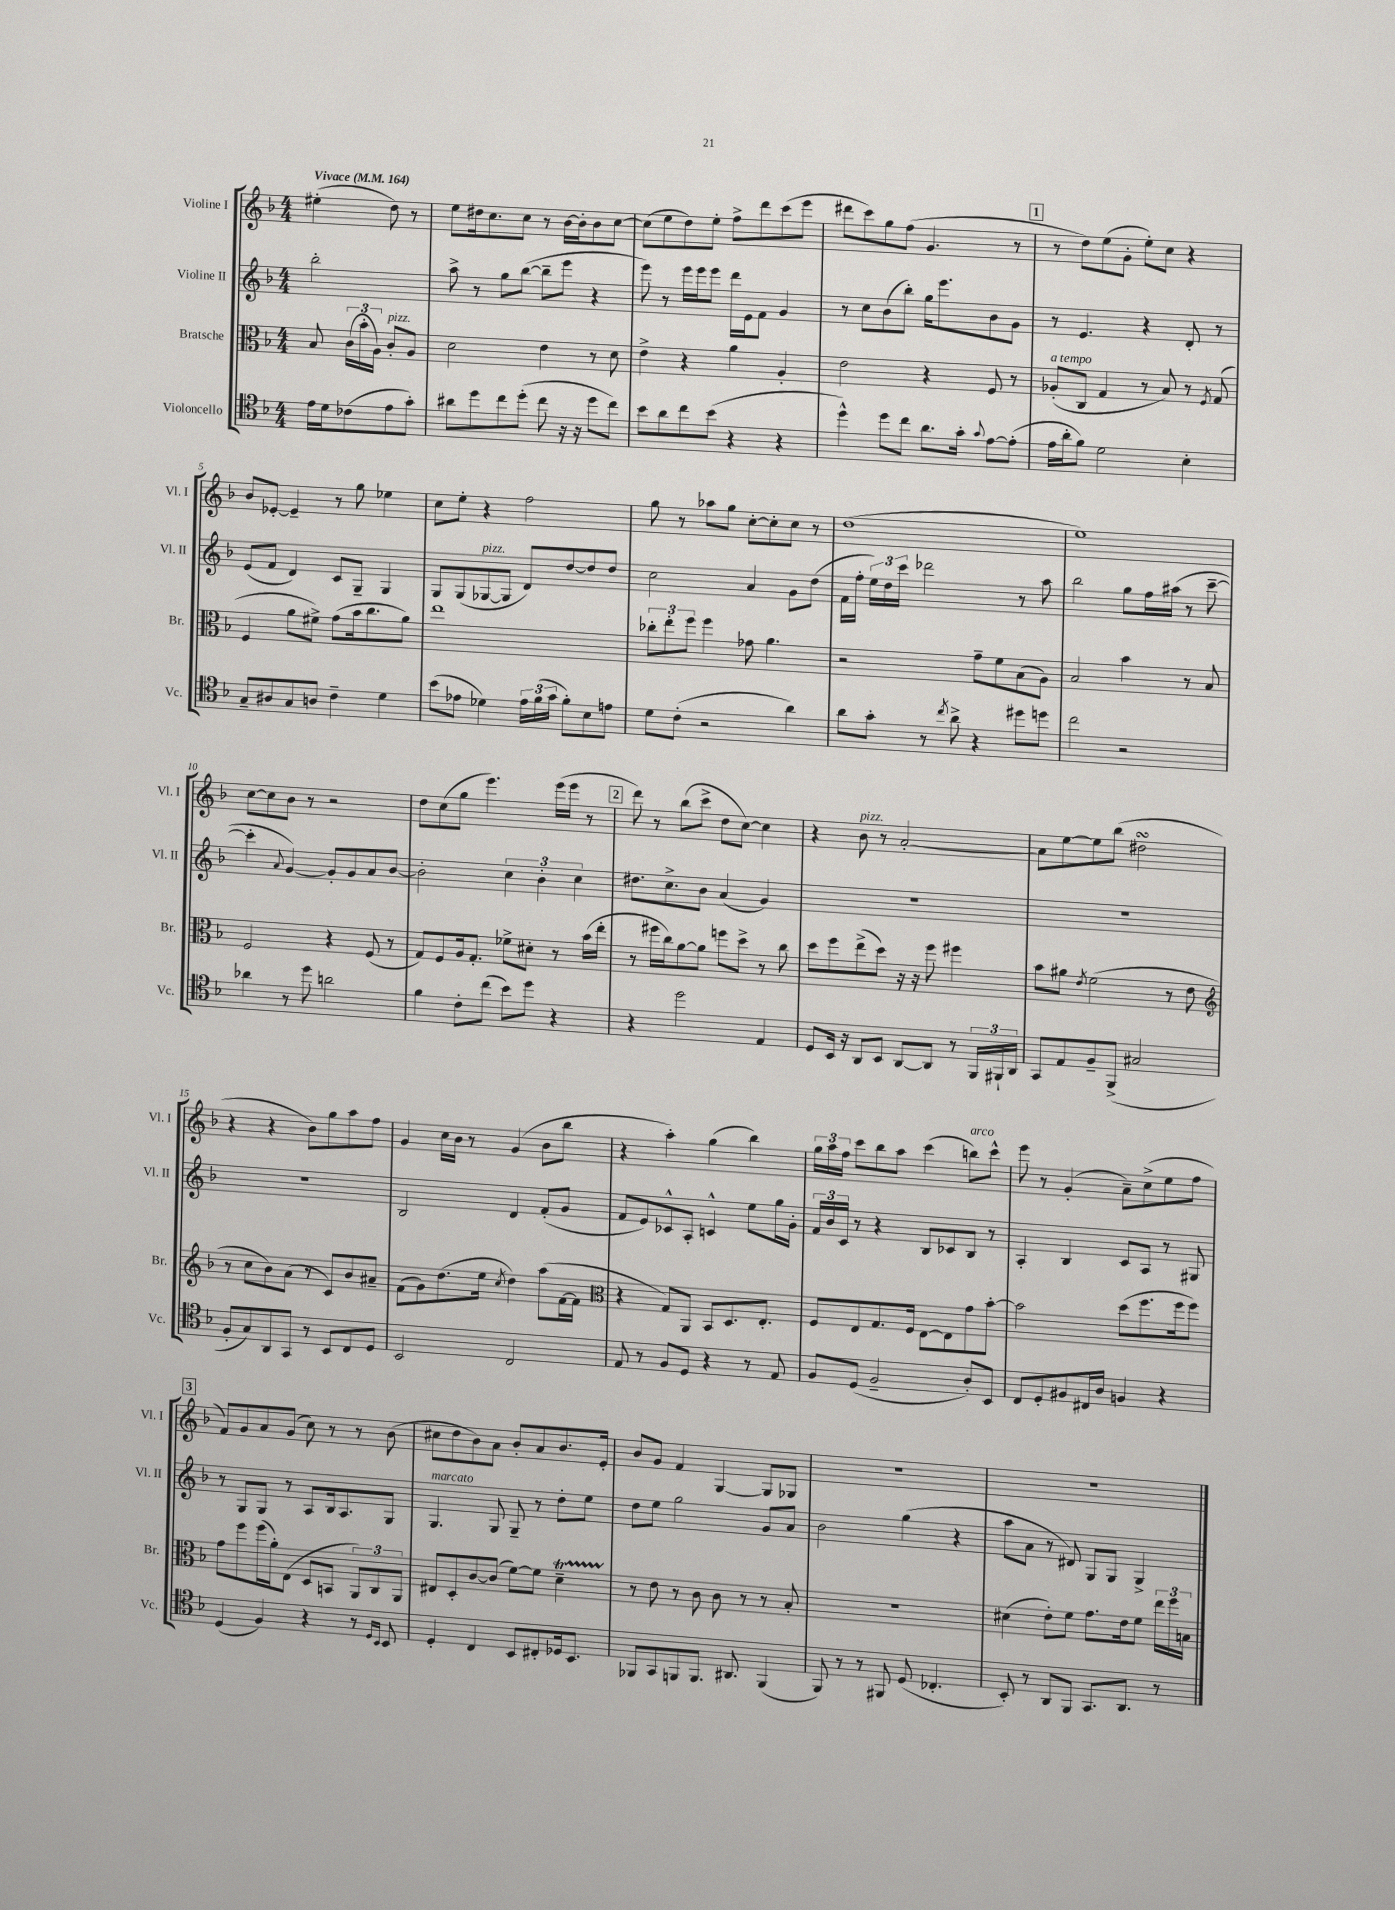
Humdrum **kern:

**kern	**kern	**kern	**kern
*part4	*part3	*part2	*part1
*staff4	*staff3	*staff2	*staff1
*I"Violoncello	*I"Bratsche	*I"Violine II	*I"Violine I
*I'Vc.	*I'Br.	*I'Vl. II	*I'Vl. I
*clefC4	*clefC3	*clefG2	*clefG2
*k[b-]	*k[b-]	*k[b-]	*k[b-]
*M4/4	*M4/4	*M4/4	*M4/4
*MM164	*MM164	*MM164	*MM164
=	=	=	=
!	!	!	!LO:TX:a:B:t=Vivace
16e\LL	8B-/	2bb-'\	(4ee#X'\
16d\J	.	.	.
(8c-X\	(24c\LL	.	.
.	24b-'\	.	.
.	24A\JJ)	.	.
!	!LO:TX:a:i:t=pizz.	!	!
8e\	8c'/L	.	8dd\)
8g'\J)	8A/J	.	8r
=1	=1	=1	=1
8a#X\L	2d\	8aa^\	8ee\L
8dd\	.	8r	16dd#X\k
.	.	.	8.cc\
8cc\	.	8gg\L	.
(8dd'\J	.	([8bb-\J	8cc\J
8cc\	4e\	8bb-~\L]	8r
16r	.	8eee\J	[16b-\LL
16r	.	.	16b-'\J]
8dd\L	8r	4r	8b-\
8cc\J)	8d\	.	[8cc\J
=2	=2	=2	=2
8b-\L	4e^\	8eee\)	(8cc\L]
8a\	.	8r	8ee\
8cc\	4r	16eee\LL	8dd\)
.	.	16eee\J	.
(8b-\J	.	8eee\J	8ee'\J
4r	4a\	16ddd\LL	8ff^\L
.	.	16e\J	.
.	.	8f\J	8ddd\
4r	4A'/	4g/	(8ccc\
.	.	.	8eee\J
=3	=3	=3	=3
4dd^^\)	2e\	8r	8ddd#X\L
.	.	8cc\L	8ccc\)
8dd\L	.	(8b-\	8gg\
8cc\J	.	8bb-'\J)	(8ff\J
8.a\L	4r	16gg\KL	4.g/
.	.	8.eee\	.
16g'\Jk	.	.	.
8qqg/	.	.	.
[8e\L	8F/	8b-\	.
(8e'\J]	8r	8g\J	8r
!!LO:REH:place=s1:t=1
=4	=4	=4	=4
!	!LO:TX:a:i:t=a tempo	!	!
16e\LL	(8A-X'/L	8r	8r
16a'\J	.	.	.
8f\J)	8C/J	4.e/	8dd\L)
2d\	4G/	.	(8ee\
.	.	.	8g'\J
.	8r	4r	8ee'\L)
.	8B-/)	.	8cc\J
4B-'\	8r	8d'/	4r
.	8qF/	.	.
.	(8G/	8r	.
!!LO:LB:g=z
=5	=5	=5	=5
8G~/L	4F/	(8e/L	8b-/L
8A#X/	.	8f/J	[8e-X'/J
8G/	8a\L	4d/)	4e-~/]
8An/J	8f#X^\J)	.	.
4c~\	(8g\L	8c/L	8r
.	16b-\k	8G~/J	8gg\
.	8.cc\	.	.
4d\	.	4G/	4ee-X\
.	8a\J)	.	.
=6	=6	=6	=6
(8b-\L	1ee	8G/L	8cc\L
8e-X\J	.	(8G/	8ee'\J
!	!	!LO:TX:a:i:t=pizz.	!
4d-X\)	.	[8G-X/	4r
.	.	8G-/J]	.
24e-\LL	.	8d/L)	2ff\
(24f\	.	.	.
24g\JJ	.	.	.
8f'\L)	.	[8dd/	.
8B-\	.	8dd/]	.
8en\J	.	8dd/J	.
=7	=7	=7	=7
8d\L	12cc-X'\L	2cc\	8gg\
.	12ee'\	.	.
(8c'\J	.	.	8r
.	12ff\J	.	.
2r	4ff\	.	8aa-X\L
.	.	.	8gg\J
.	8g-X\	4a/	[8cc'\L
.	4.a\	.	8cc'\]
4a\)	.	8g\L	8cc\J
.	.	(8dd\J	8r
=8	=8	=8	=8
8a\L	2r	16f\LL	(1dd
.	.	16ff'\JJ	.
8g'\J	.	24ee\LL)	.
.	.	24dd\	.
.	.	24ccc\JJ	.
8r	.	2ddd-X\	.
8qcc/	.	.	.
8a^\	.	.	.
4r	8g~\L	.	.
.	8f\	.	.
8dd#X\L	(8B-\	8r	.
8ddn\J	8A\J)	8aa\	.
=9	=9	=9	=9
2cc\	2B-/	2bb-\	1ee)
2r	4b-\	8gg\L	.
.	.	16ff\L	.
.	.	(16aa#X\JJ	.
.	8r	8r	.
.	8B-/	[8ccc~\	.
!!LO:LB:g=z
=10	=10	=10	=10
4a-X\	2F/	4ccc'\]	[8cc\L
.	.	.	8cc\]
.	.	8qqa/	.
8r	.	[4g/)	8b-\J
8dd\	.	.	8r
2an\	4r	8g'/L]	2r
.	.	8g/	.
.	(8F/	8a/	.
.	8r	[8b-/J	.
=11	=11	=11	=11
4f\	8G/L)	2b-'\]	8dd\L
.	8F/	.	(8cc\
8c'\L	16A/k	.	8gg\J
.	8.G'/J	.	.
(8cc\J	.	.	4.eee\)
8b-\L)	8f-X^\L	6cc\	.
8dd\J	8d#X'\J	.	.
.	.	6b-'\	.
4r	8r	.	(16eee\LL
.	.	.	16eee\JJ
.	.	6cc\	.
.	(16b-\LL	.	8r
.	16ee'\JJ	.	.
!!LO:REH:place=s1:t=2
=12	=12	=12	=12
4r	8r	8.dd#X\L	8ddd\)
.	16ff#X\LL	.	8r
.	16cc\J)	8.cc^\	.
2dd\	[8a\	.	(8bb-\L
.	8a\J]	8b-\J	8ccc^\J
.	8ffn\L	(4a/	8dd\L
.	8dd^\J	.	[8cc\J)
4E/	8r	4g/)	4cc\]
.	8cc\	.	.
=13	=13	=13	=13
8D/L	8dd\L	1r	4r
16BB-/Jk	8ff\	.	.
16r	.	.	.
!	!	!	!LO:TX:a:i:t=pizz.
8AA/L	(8ee^\	.	8b-\
8BB-/J	8dd\J)	.	8r
[8AA/L	16r	.	[2a'/
.	16r	.	.
8AA/J]	8ff\	.	.
8r	4ff#X\	.	.
24FF/LL	.	.	.
24FF#X`/	.	.	.
24AA/JJ	.	.	.
=14	=14	=14	=14
8GG/L	8b-\L	1r	8a\L]
8E/	8a#X\J	.	[8ee\
.	8qe/	.	.
8F~/	(2f\	.	8ee\]
(8FF^/J	.	.	(8bb-\J
2G#X/	.	.	2dd#XsSsS\
.	8r	.	.
.	8e\	.	.
!!LO:LB:g=z
=15	=15	=15	=15
*	*clefG2	*	*
8F'/L	8r	1r	4r
8G/)	8cc\L	.	.
8AA/	8b-\)	.	4r
8GG/J	(8a\J	.	.
8r	8r	.	8b-\L)
8BB-/L	8c/L)	.	8gg\
8C/	8b-/	.	8aa\
8D/J	8a#X~/J	.	8ff\J
=16	=16	=16	=16
2BB-/	(8f\L	2B-/	4g/
.	8g\)	.	.
.	(8.dd\	.	16cc\LL
.	.	.	16b-\JJ
.	.	.	8r
.	16ee\Jk	.	.
.	8qcc/	.	.
2C/	4dd\)	4d/	(4g/
.	(8aa\L	(8f'/L	8b-\L
.	[16f\L	8g/J	8bb-\J
.	16f\JJ]	.	.
=17	=17	=17	=17
*	*clefC3	*	*
8E/	4r	8f/L	4r
8r	.	8e/)	.
8F/L	8G/L)	8c-X^^/	4aa'\)
8D/J	8AA/J	8A'/J	.
4r	8BB-/L	4cn^^/	(4gg\
.	8.D/	.	.
8r	.	8ee\L	4bb-\)
.	8.E'/J	.	.
8E/	.	16gg\L	.
.	.	16g'\JJ	.
=18	=18	=18	=18
8F/L	8F/L	24f/LL	24gg\LL
.	.	24b-/	24aa\
.	.	24c/JJ	24ff\JJ
(8D/J	8E/	8r	8ccc\L
2F~/	8.G/	4r	8bb-\
.	.	.	8aa\J
.	16F/Jk	.	.
.	[8E\L	8B-/L	(4ccc\
.	8E\]	8c-X/	.
!	!	!	!LO:TX:a:i:t=arco
8A'/L)	8g\	8B-/J	8bbn\L)
8BB-/J	[8b-'\J	8r	8ccc^^\J
=19	=19	=19	=19
8C/L	2b-\]	4A'/	8eee\
8D'/	.	.	8r
8F#X/	.	4B-/	(4g'/
16C#X/L	.	.	.
16A/JJ	.	.	.
4Fn/	(8dd\L	8c/L	8a~\L)
.	8.ff\	8A/J	(8cc^\
4r	.	8r	8ee\
.	16ff\k	.	.
.	8ff\J)	8G#X/	8ff\J
!!LO:LB:g=z
!!LO:REH:place=s1:t=3
=20	=20	=20	=20
(4D/	8g\L	8r	8f/L)
.	8ff\	8G/L	8g/
4F/)	(16ff\L	8G/J	8a/
.	16a'\J)	.	.
.	(8E\J	8r	(8g/J
4r	8D/L	8A/L	8cc\)
.	8BBn/J	16B-/k	8r
.	.	8.A/	.
8r	12AA/L)	.	8r
.	12C/	.	.
16qqD/LL	.	.	.
16qqBB-/JJ	.	.	.
8BB-/	.	8G/J	(8b-\
.	12AA/J	.	.
=21	=21	=21	=21
!	!	!LO:TX:a:i:t=marcato	!
4D'/	8E#X/L	4.G/	8cc#X\L
.	8D'/	.	8dd\
4C/	[8c/	.	8b-\)
.	(8c/J]	8G/	8a\J
8BB-/L	[8f\L)	8G~/	8b-'/L
8C#X'/	8f\J]	8r	8a/
16D-X/k	4dT~\	8dd'\L	8.b-/
8.BB-/J	.	.	.
.	.	8ee\J	.
.	.	.	16e'/Jk
=22	=22	=22	=22
8FF-X/L	8r	8dd\L	8b-/L
8GG/	8e\	8ee\J	8g/J
8FFn/	8r	2gg\	4f/
8.FF/J	8c\	.	.
.	8c\	.	[4G/
8.AA#X/	.	.	.
.	8r	.	.
(4FF/	8r	8g/L	8G/L]
.	8B-'/	8a/J	8G-X/J
=23	=23	=23	=23
8FF/)	1r	2b-\	1r
8r	.	.	.
8r	.	.	.
8FF#X/	.	.	.
(8D/	.	(4gg\	.
4.C-X'/	.	.	.
.	.	4r	.
=24	=24	=24	=24
8BB-'/)	(4d#X\	8aa\L	1r
8r	.	8a\J	.
8AA/L	8e'\L)	8r	.
8FF/J	8f\J	8d#X/)	.
8.GG/L	8.g\L	8G/L	.
.	.	8G/J	.
8.AA/J	16e\k	.	.
.	8f\J	4G^/	.
8r	24ee\LL	.	.
.	24ff\	.	.
.	24Bn\JJ	.	.
==	==	==	==
*-	*-	*-	*-
